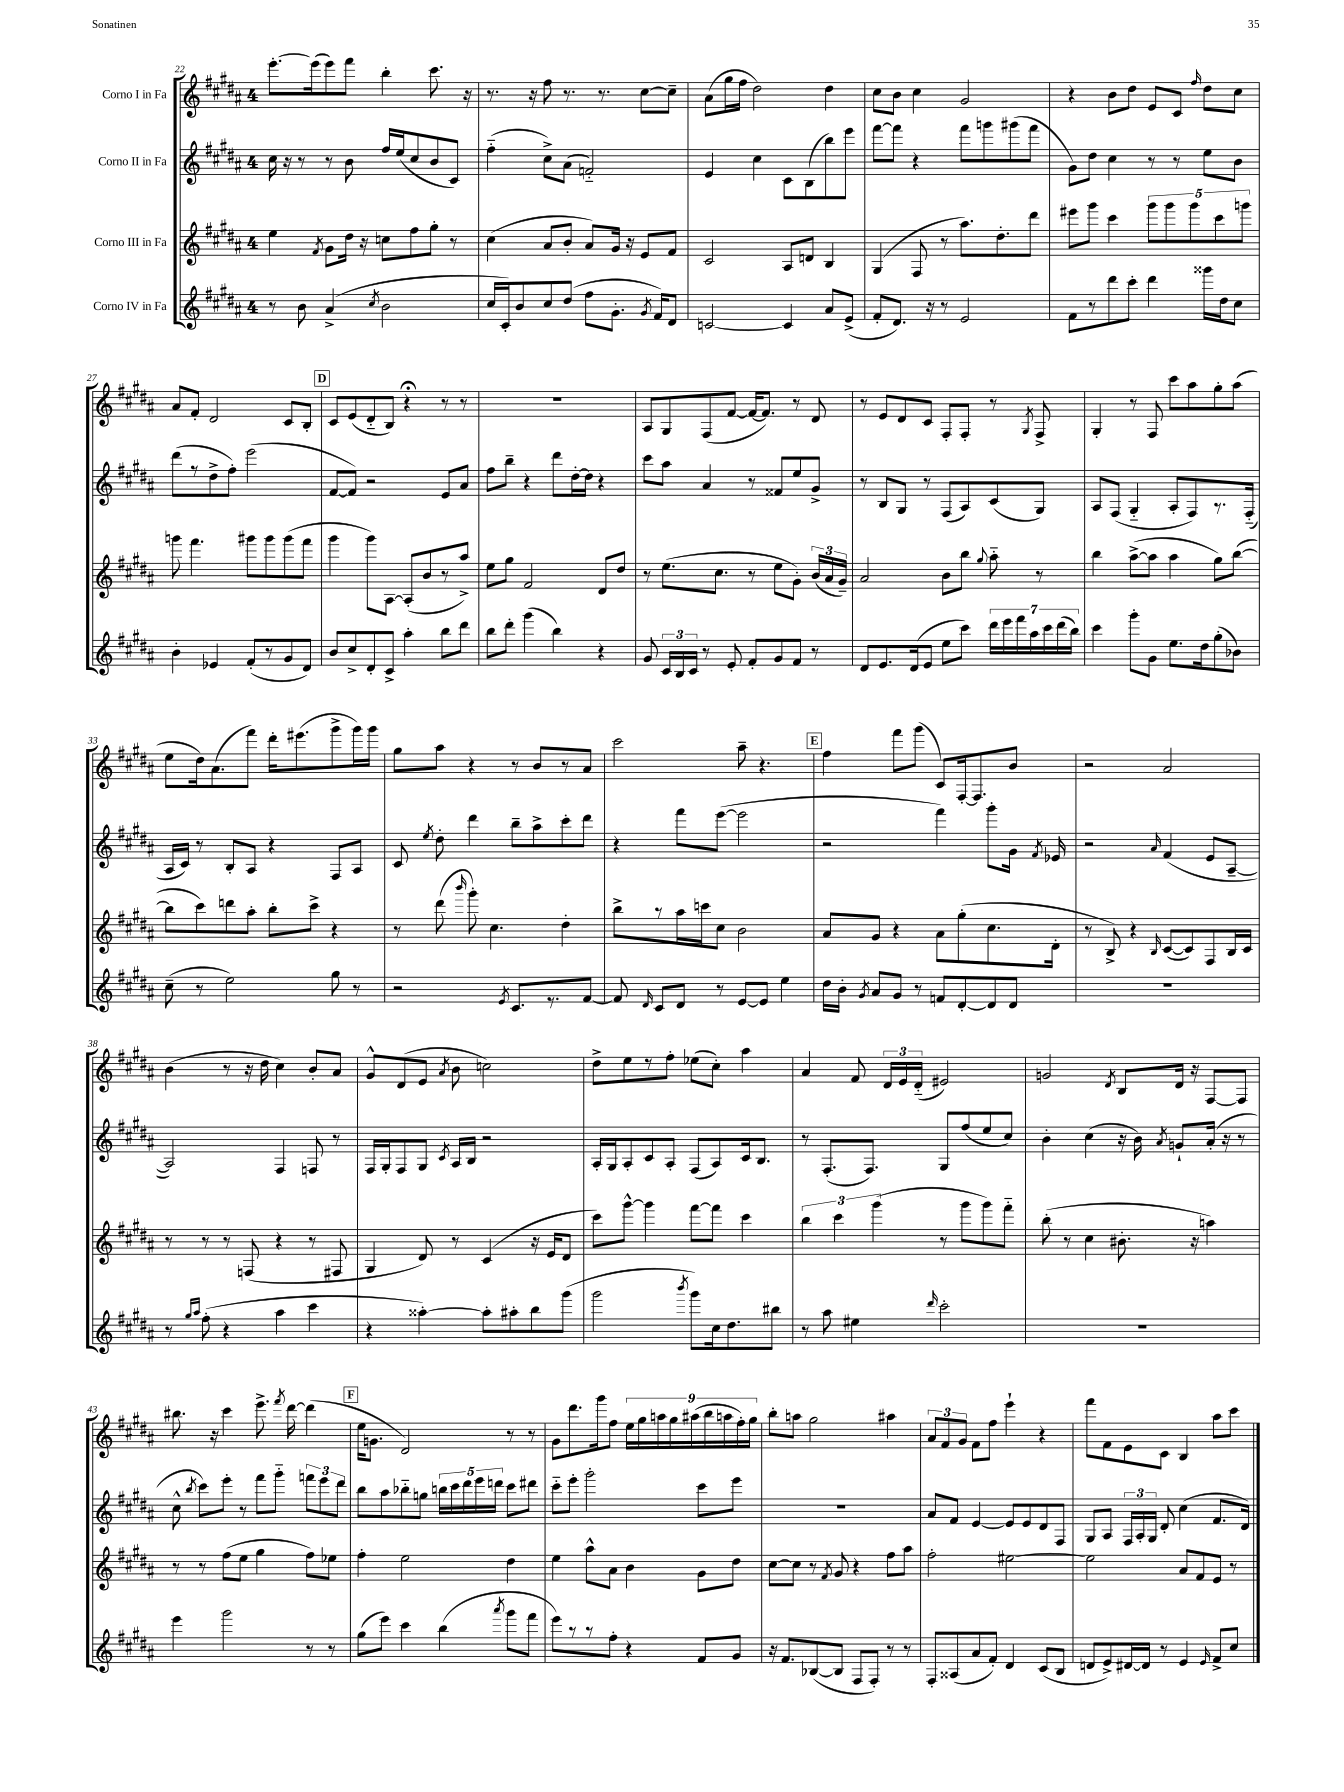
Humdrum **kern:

**kern	**kern	**kern	**kern
*staff4	*staff3	*staff2	*staff1
*clefG2	*clefG2	*clefG2	*clefG2
*k[f#c#g#d#a#]	*k[f#c#g#d#a#]	*k[f#c#g#d#a#]	*k[f#c#g#d#a#]
*M4/4	*M4/4	*M4/4	*M4/4
8r	4ee\	16cc#\	[8.eee'\L
.	.	16r	.
8b\	.	8r	.
.	.	.	(16eee\]k
.	8qf#/	.	.
(4a#^/	8g#\L	8r	8eee\)
.	16dd#\Jk	8b\	8fff#\J
.	16r	.	.
8qcc#/	.	.	.
2b\	8cc\L	16ff#/LL	4bb'\
.	.	(16ee/J	.
.	8ff#\	8cc#/	.
.	8gg#'\J	8b/	8.ccc#\
.	8r	8c#/J)	.
.	.	.	16r
=	=	=	=
16cc#/LL	(4cc#\	(4ff#'~\	8.r
16c#'/J)	.	.	.
8b/	.	.	.
.	.	.	16r
8cc#/	8a#/L	8cc#^\L)	8ff#\
(8dd#/J	8b'/J	(8a#\J	8.r
8ff#\L	8a#/L)	2f'~/)	.
.	.	.	8.r
8.g#'\J	16g#/Jk	.	.
.	16r	.	.
.	8e/L	.	[8cc#\L
8qg#/	.	.	.
16f#/LK)	.	.	.
8d#/J	8f#/J	.	8cc#~\]J
=	=	=	=
[2c/	2c#/	4e/	(8a#\L
.	.	.	16gg#\L
.	.	.	16ff#\JJ
.	.	4cc#\	2dd#\)
4c/]	8A#/L	8c#\L	.
.	8d/J	(8B\	.
8a#/L	4B/	8bb\)	4dd#\
(8e^/J	.	8eee\J	.
=	=	=	=
8f#'/L	(4G#/	[8fff#\L	8cc#\L
8.d#/J)	.	8fff#\]J	8b\J
.	8F#/	4r	4cc#\
16r	.	.	.
8r	8r	.	.
2e/	8.aa#\L)	8fff#\L	2g#/
.	.	8ggg\	.
.	8.dd#'\	.	.
.	.	(8ggg#\	.
.	8ddd#\J	8fff#\J	.
=	=	=	=
8f#\L	8eee#\L	8g#\L)	4r
8r	8ggg#\J	8dd#\J	.
8ddd#\	4ccc#\	4cc#\	8b\L
8ccc#'\J	.	.	8dd#\J
4ddd#\	10ggg#\L	8r	8e/L
.	10ggg#\	.	.
.	.	8r	8c#/J
.	10ggg#\	.	.
.	.	.	16qqff#/
16ggg##\LL	.	8ee\L	8dd#\L
.	10ccc#\	.	.
16dd#\J	.	.	.
8cc#\J	.	8b\J	8cc#\J
.	10ggg\J	.	.
=	=	=	=
4b'\	8ggg\	(8ddd#\L	8a#/L
.	4.fff#\	8r	8f#'/J
4e-/	.	8dd#^\	2d#/
.	.	8ff#'\J)	.
(8f#'/L	8ggg#\L	(2eee\	.
8r	8ggg#\	.	.
8g#/	(8ggg#\	.	8c#/L
8d#/J)	8fff#\J	.	8B'/J
=	=	=	=
8b/L	4ggg#\	[8f#/L	8c#/L
8cc#^/	.	8f#/]J)	(8e/
8d#'/	8ggg#\L)	2r	8d#'~/
8c#^/J	[8A#\J	.	8B/J)
4aa#'\	(8A#'/]L	.	4r;
.	8b/	.	.
8bb\L	8r	8e/L	8r
8ddd#\J	8aa#^/J)	8a#/J	8r
=	=	=	=
8bb\L	8ee\L	8ff#\L	1r
8ddd#'\J	8gg#\J	8bb~\J	.
(4ggg#\	2f#/	4r	.
4bb\)	.	8ddd#\L	.
.	.	[16dd#'\L	.
.	.	16dd#\]JJ	.
4r	8d#/L	4r	.
.	8dd#/J	.	.
=	=	=	=
8g#/	8r	8ccc#\L	8A#/L
24c#/LL	(8.ee\L	8aa#\J	8G#/
24B/	.	.	.
24c#/JJ	.	.	.
8r	.	4a#/	(8F#/
.	8.cc#\J	.	.
8e'/	.	.	[8f#/J
8f#'/L	8r	8r	16f#/_LK
.	.	.	8.f#/]J)
8g#/	8ee\L	8f##/L	.
8f#/J	8g#'\J)	8ee/	8r
8r	(24b/LL	8g#^/J	8d#/
.	24a#/	.	.
.	24g#~/JJ)	.	.
=	=	=	=
8d#/L	2a#/	8r	8r
8.e/	.	8B/L	8e/L
.	.	8G#/J	8d#/
(16d#/k	.	.	.
8e/J	.	8r	8c#/J
8ee\L	8b\L	(8F#/L	8F#'/L
8ccc#\J)	8bb\J	8A#/)	8F#'/J
.	8qqgg#/	.	.
28ddd#\LL	8aa#'~\	(8c#/	8r
28eee\	.	.	.
28fff#\	.	.	.
28aa#\	.	.	.
.	.	.	8qG#/
.	8r	8G#/J)	8F#^/
28ccc#\	.	.	.
(28ddd#\	.	.	.
28bb\JJ)	.	.	.
=	=	=	=
4ccc#\	4bb\	8A#/L	4G#'/
.	.	(8F#/J	.
8ggg#'\L	([8aa#^\L	4G#'~/	8r
8g#\J	8aa#\]J	.	8F#/
8.ee\L	4aa#\	8A#'/L	8ccc#\L
.	.	8F#/)	8aa#\
16dd#\k	.	.	.
(8gg#'\	8gg#\L)	8.r	8gg#'\
8b-\J)	([8bb\J	.	(8aa#\J
.	.	(16F#'~/Jk	.
=	=	=	=
(8cc#~\	8bb\]L	16A#/LL	8ee\L
.	.	16c#/JJ)	.
8r	8ccc#\)	8r	16dd#\k)
.	.	.	(8.a#\
2ee\)	8ddd\	8B'/L	.
.	8aa#'\J	8A#/J	8fff#\J)
.	8bb'\L	4r	16ddd#'\LK
.	.	.	(8.eee#\
.	8ccc#^\J	.	.
8gg#\	4r	8F#/L	8ggg#^\
8r	.	8A#/J	16ggg#\L)
.	.	.	16ggg#\JJ
=	=	=	=
2r	8r	8c#/	8gg#\L
.	.	8qee/	.
.	(8ddd#\	8dd#'\	8aa#\J
.	16qqbbb/	.	.
.	8ggg#'\)	4ddd#\	4r
.	4.cc#\	.	.
8qe/	.	.	.
8.c#/L	.	8bb~\L	8r
.	.	8aa#^\	8b/L
8.r	.	.	.
.	4dd#'\	8ccc#'\	8r
[8f#/J	.	8ddd#\J	8a#/J
=	=	=	=
8f#/]	8bb^\L	4r	2ccc#\
16qqd#/	.	.	.
8c#/L	8r	.	.
8d#/J	16aa#\L	8fff#\L	.
.	16ccc\J	.	.
8r	8cc#\J	([8eee\J	.
[8e/L	2b\	2eee\]	8aa#~\
8e/]J	.	.	4.r
4ee\	.	.	.
=	=	=	=
16dd#\LL	8a#/L	2r	4ff#\
16b'\JJ	.	.	.
8qg#/	.	.	.
8a#/L	8g#/J	.	.
8g#/J	4r	.	8fff#\L
8r	.	.	(8ggg#\J
8f/L	8a#\L	4fff#\)	8c#/L)
[8d#'/	(8gg#'\	.	[16F#'/k
.	.	.	8.F#/]
8d#/]	8.cc#\	8ggg#'\L	.
8d#/J	.	16g#\Jk	8b/J
.	.	8qf#/	.
.	16d#'\Jk	16e-/	.
=	=	=	=
1r	8r	2r	2r
.	8B^/)	.	.
.	4r	.	.
.	16qqB/	16qqa#/	.
.	([8c#/L	(4f#/	2a#/
.	8c#/])	.	.
.	8F#/	8e/L	.
.	16B/L	[8A#~/J	.
.	16c#/JJ	.	.
=	=	=	=
8r	8r	2A#/])	(4b\
16qqgg#/LL	.	.	.
16qqaa#/JJ	.	.	.
(8ff#'\	8r	.	.
4r	8r	.	8r
.	(8F/	.	16r
.	.	.	16dd#\
4aa#\	4r	4F#/	4cc#\)
4ccc#\	8r	8F/	8b'/L
.	8F#/	8r	8a#/J
=	=	=	=
4r	4G#/	16F#/LL	8g#^^/L
.	.	16G#'/J	.
.	.	8F#/	(8d#/
[4aa##'\)	8d#/)	8G#/J	8e/J
.	.	8qc#/	8qa#/
.	8r	16A#/LL	8b\
.	.	16B/JJ	.
8aa##'\]L	(4c#/	2r	2cc\)
8aa#'\	.	.	.
8bb\	16r	.	.
.	16e/LK	.	.
(8ggg#\J	8d#/J	.	.
=	=	=	=
2ggg#\	8ccc#\L)	16A#'/LL	8dd#^\L
.	.	16G#/J	.
.	[8ggg#^^\J	8A#'/	8ee\
.	4ggg#\]	8c#/	8r
.	.	8A#'/J	8ff#'\J
8qbbb/	.	.	.
8ggg#\L)	[8fff#\L	(8F#/L	(8ee-\L
16cc#\k	8fff#\]J	8A#/)	8cc#'\J)
8.dd#\	.	.	.
.	4ccc#\	16c#/k	4aa#\
.	.	8.B/J	.
8bb#\J	.	.	.
=	=	=	=
8r	6bb\	8r	4a#/
8aa#\	.	(8.F#'/L	.
.	6ccc#\	.	.
4ee#\	.	.	8f#/
.	.	8.F#/J)	.
.	(6ggg#\	.	.
.	.	.	24d#/LL
.	.	.	24e/
.	.	.	(24d#'~/JJ
16qqddd#/	.	.	.
2ccc#'\	8r	8G#/L	2e#/)
.	8ggg#\L	(8ff#/	.
.	8ggg#\)	8ee/	.
.	8fff#'~\J	8cc#/J)	.
=	=	=	=
1r	(8bb'\	4b'\	2g/
.	8r	.	.
.	4cc#\	(4cc#\	.
.	.	.	8qd#/
.	8.b#'\	16r	8B/L
.	.	16b\)	.
.	.	8qa#/	.
.	.	8g`/L	16d#/Jk
.	16r	.	16r
.	4aa\)	(16a#'/Jk	[8F#/L
.	.	16r	.
.	.	8r	8F#/]J
=	=	=	=
4eee\	8r	8cc#^^\	8.bb#\
.	.	8qbb/	.
.	8r	8ccc#\L)	.
.	.	.	16r
2ggg#\	(8ff#\L	8eee'\J	4ccc#\
.	8ee\J	8r	.
.	4gg#\	8fff#\L	8.eee^\
.	.	8ggg#'~\J	.
.	.	.	8qfff#/
.	.	.	[16ddd#\
8r	8ff#\L)	12fff\L	(4ddd#\]
.	.	12eee\	.
8r	8ee-\J	.	.
.	.	12ddd#\J	.
=	=	=	=
(8gg#\L	4ff#'\	8bb\L	16ee\LK
.	.	.	8.g\J
8eee\J)	.	8aa#\	.
4ccc#\	2ee\	8bb-'~\	2d#/)
.	.	8gg\J	.
(4bb\	.	20bb\LL	.
.	.	20ccc#\	.
.	.	20ddd#\	.
.	.	20eee\	.
.	.	20ddd\JJ	.
8qaaa#/	.	.	.
8ggg#\L	4dd#\	8ccc#\L	8r
8fff#\J	.	8ddd#\J	8r
=	=	=	=
8eee\L)	4ee\	8ccc#'~\L	8g#\L
8r	.	8eee'\J	8.ddd#\
8r	8aa#^^\L	2ggg#'\	.
.	.	.	16ggg#\k
8ff#'\J	8a#\J	.	8ff#\J
4r	4b\	.	18ee\LL
.	.	.	18gg#\
.	.	.	18aa\
.	.	.	18gg#\
.	.	.	(18aa#\
8f#/L	8g#\L	8ccc#\L	.
.	.	.	18bb\
.	.	.	18aa\
8g#/J	8dd#\J	8eee\J	.
.	.	.	18ff#'\)
.	.	.	18gg#\JJ
=	=	=	=
16r	[8cc#\L	1r	8bb'\L
8.f#/L	.	.	.
.	8cc#\]J	.	8aa\J
([8B-/	8r	.	2gg#\
.	8qf#/	.	.
8B-/]J	8g#/	.	.
8F#/L	4r	.	.
8F#'/J)	.	.	.
8r	8ff#\L	.	4aa#\
8r	8aa#\J	.	.
=	=	=	=
8F#'/L	2ff#'\	8a#/L	12a#/L
.	.	.	12f#/
(8A##/	.	8f#/J	.
.	.	.	12g#/J
8a#/	.	[4e/	8f#\L
8f#'/J)	.	.	8ff#\J
4d#/	[2ee#\	8e/]L	4eee`\
.	.	8e/	.
(8c#/L	.	8d#/	4r
8B/J	.	8F#/J	.
=	=	=	=
8d/L	2ee#\]	8G#/L	8fff#\L
8e^/)	.	8A#/J	8f#\
[16d#/L	.	24F#/LL	8e\
.	.	24A#'/	.
16d#/]JJ	.	.	.
.	.	24G#/JJ	.
8r	.	8d#'/	8c#\J
4e/	8a#/L	(4cc#\	4B/
.	8f#/	.	.
16qqe/	.	.	.
8f#^/L	8e/J	8.f#/L	8aa#\L
8cc#/J	8r	.	8ccc#\J
.	.	16d#/Jk)	.
==	==	==	==
*-	*-	*-	*-
